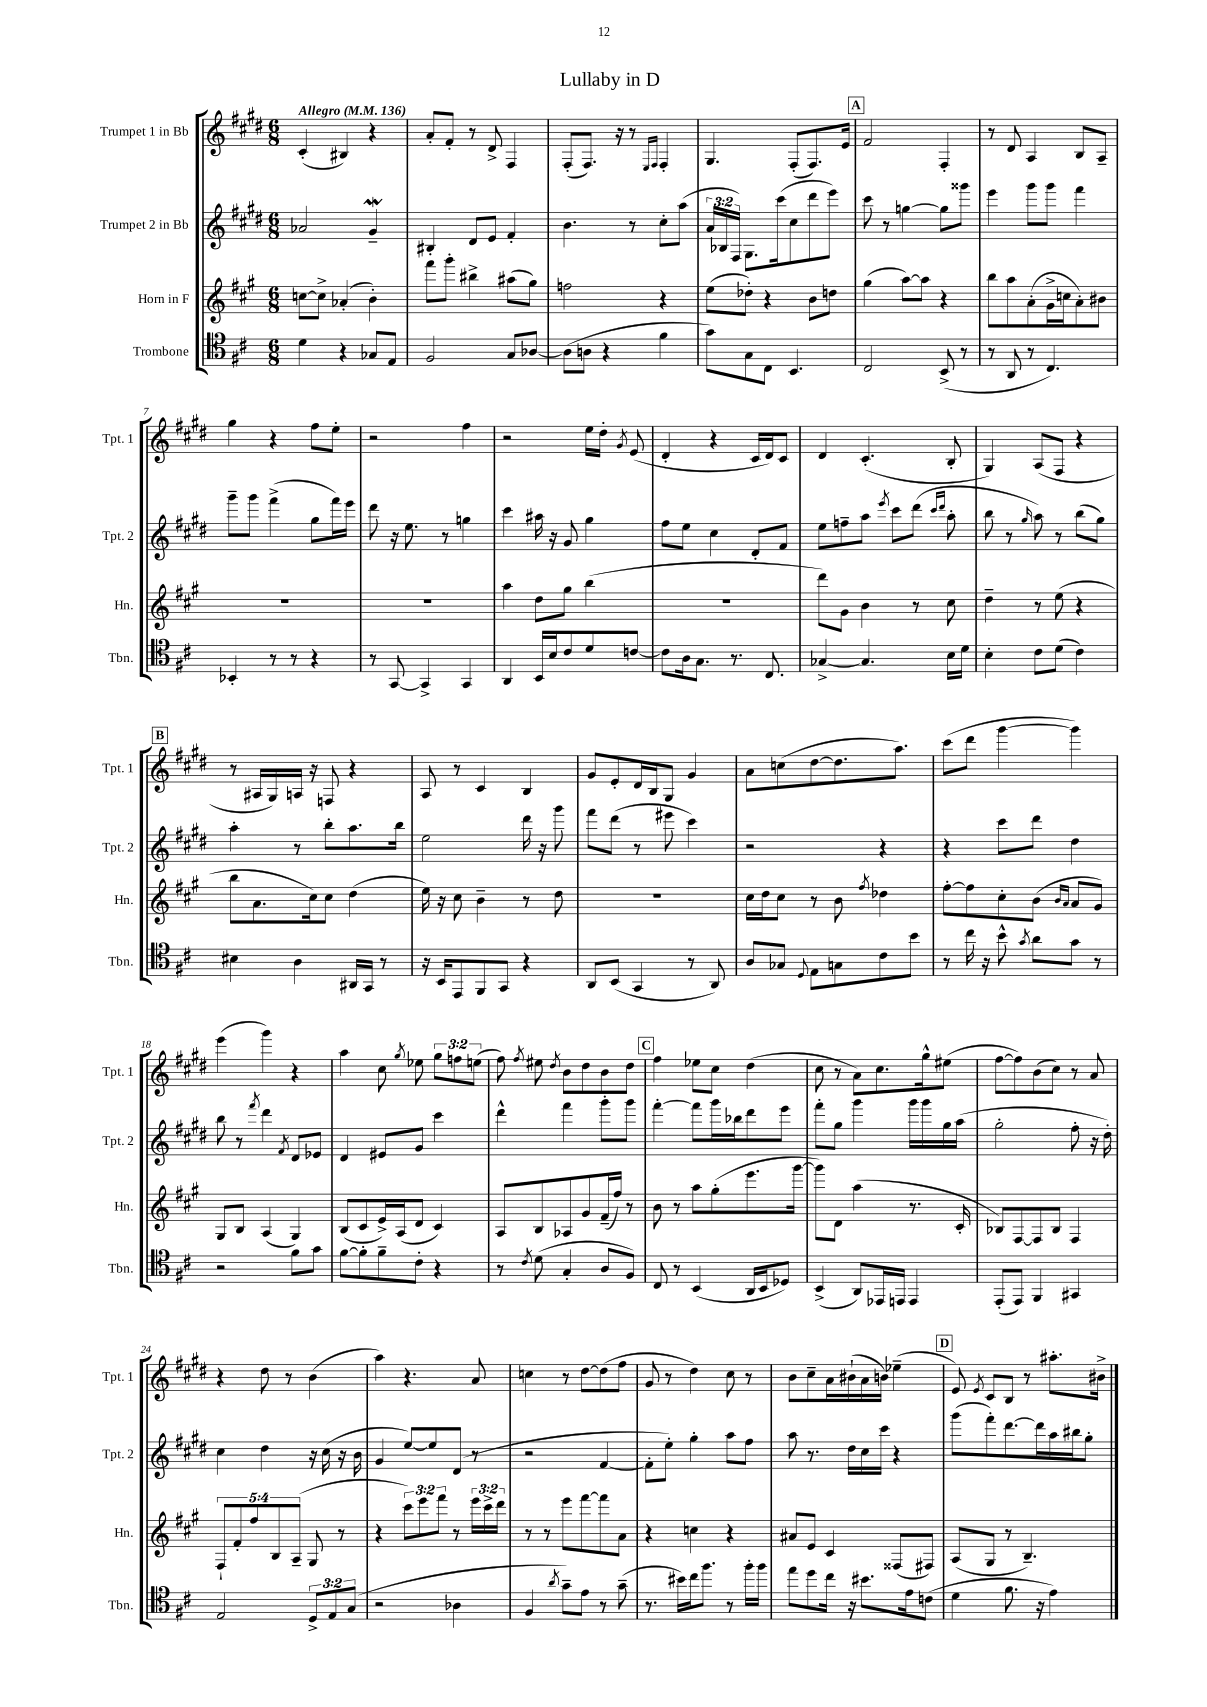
\header { title = "Lullaby in D" }
<<
\new StaffGroup <<
\new Staff = "s0" \with { instrumentName = "Trumpet 1 in Bb" shortInstrumentName = "Tpt. 1" } {
    \clef treble \key e \major \numericTimeSignature \time 6/8 \override Staff.TupletNumber.text = #tuplet-number::calc-fraction-text \tempo "Allegro" 4 = 136
    \autoBeamOff cis'4-.( bis4) r4 |
    a'8[-. fis'8]-. r8 dis'8-> fis4 |
    fis8[-.( fis8.]) r16 r8 \grace { e16[ fis16] } fis4-. |
    gis4. fis8[-.( fis8.) e'16] |
    \mark \markup { \box "A" } fis'2 fis4-. |
    r8 dis'8 a4 b8[ a8]-- |
    gis''4 r4 fis''8[ e''8]-. |
    r2 fis''4 |
    r2 e''16[ dis''16]-. \acciaccatura { gis'8 } e'8( |
    dis'4-. r4 cis'16[ dis'16) cis'8] |
    dis'4 cis'4.-.( b8-. |
    gis4) a8[( fis8] r4 |
    \mark \markup { \box "B" } r8 ais16[ gis16) a16] r16 f8 r4 |
    a8 r8 cis'4 b4 |
    gis'8[ e'8-. dis'16 b16 gis8] gis'4 |
    a'8[ c''8( dis''8~ dis''8. a''8.]) |
    cis'''8[( dis'''8] gis'''4~ gis'''4) |
    e'''4( gis'''4) r4 |
    a''4 cis''8 \acciaccatura { gis''8 } ees''8 \tuplet 3/2 { gis''8[ f''8 e''8]( } |
    fis''8) \acciaccatura { fis''8 } eis''8 \acciaccatura { dis''8 } b'8[ dis''8 b'8 dis''8] |
    \mark \markup { \box "C" } fis''4 ees''8[ cis''8] dis''4( |
    cis''8 r8 a'8[) cis''8. gis''16-^ eis''8]( |
    fis''8[~ fis''8) b'8( cis''8]) r8 a'8 |
    r4 dis''8 r8 b'4( |
    a''4) r4. a'8 |
    c''4 r8 dis''8[~ dis''8( fis''8] |
    gis'8 r8 dis''4) cis''8 r8 |
    b'8[ cis''8-- a'16 bis'16-!( a'16 b'16]) ees''4--( |
    \mark \markup { \box "D" } e'8) \acciaccatura { e'8 } cis'8[ b8] r8 ais''8.[-. bis'16]-> \bar "|." |
}
\new Staff = "s1" \with { instrumentName = "Trumpet 2 in Bb" shortInstrumentName = "Tpt. 2" } {
    \clef treble \key e \major \numericTimeSignature \time 6/8 \override Staff.TupletNumber.text = #tuplet-number::calc-fraction-text
    \autoBeamOff aes'2 gis'4--\mordent |
    bis4-. dis'8[ e'8] fis'4-. |
    b'4. r8 cis''8[-. a''8]( |
    \tuplet 3/2 { a'16[ bes16 fis16]) } gis8.[ cis'''16( cis''8 dis'''8 e'''8]) |
    \mark \markup { \box "A" } cis'''8 r8 g''4~ g''8[ gisis'''8] |
    e'''4 gis'''8[ gis'''8] fis'''4 |
    gis'''8[-- gis'''8] fis'''4->( gis''8[ fis'''16) e'''16] |
    dis'''8 r16 e''8. r8 g''4 |
    cis'''4 ais''16 r16 gis'8 gis''4 |
    fis''8[ e''8] cis''4 dis'8[-. fis'8] |
    e''8[ f''8-- a''8] \acciaccatura { e'''8 } cis'''8[ dis'''8]( \grace { cis'''16[ dis'''16] } a''8-. |
    b''8 r8 \grace { gis''16 } a''8) r8 b''8[( gis''8]) |
    \mark \markup { \box "B" } a''4-. r8 b''8[-. a''8. b''16] |
    e''2 dis'''16 r16 gis'''8 |
    fis'''8[ dis'''8]( r8 eis'''8 cis'''4) |
    r2 r4 |
    r4 cis'''8[ dis'''8] dis''4 |
    b''8 r8 \acciaccatura { fis'''8 } dis'''4 \acciaccatura { fis'8 } dis'8[ ees'8] |
    dis'4 eis'8[ gis'8] cis'''4 |
    dis'''4-^ fis'''4 gis'''8[-. gis'''8] |
    \mark \markup { \box "C" } fis'''4~-. fis'''8[ gis'''16 bes''16 dis'''8 e'''8] |
    fis'''8[-. gis''8] gis'''4 gis'''16[ gis'''16 gis''16 a''16]( |
    gis''2-. fis''8-. r16 dis''16-.) |
    cis''4 dis''4 r16 cis''16( r16 b'16 |
    gis'4 e''8[~) e''8 dis'8]( r8 |
    r2 fis'4~ |
    fis'8[-. e''8]-.) gis''4-. a''8[ fis''8] |
    a''8 r8. dis''16[ cis''16 cis'''16] r4 |
    \mark \markup { \box "D" } gis'''8[( fis'''8-.) dis'''8.~ dis'''16 a''16 bis''16 gis''8]-. \bar "|." |
}
\new Staff = "s2" \with { instrumentName = "Horn in F" shortInstrumentName = "Hn." } {
    \clef treble \key a \major \numericTimeSignature \time 6/8 \override Staff.TupletNumber.text = #tuplet-number::calc-fraction-text
    \autoBeamOff c''8[~ c''8]-> aes'4-.( b'4-.) |
    fis'''8[ gis'''8]-. bis''4-> ais''8[( gis''8]) |
    f''2 r4 |
    e''8[( des''8]-.) r4 b'8[ d''8] |
    \mark \markup { \box "A" } gis''4( a''8[~) a''8] r4 |
    b''8[ a''8 a'8-.( gis'16-> c''16 a'8-.) bis'8] |
    R2. |
    R2. |
    a''4 d''8[ gis''8] b''4( |
    R2. |
    d'''8[) gis'8] b'4 r8 cis''8 |
    d''4-- r8 e''8( r4 |
    \mark \markup { \box "B" } b''8[ a'8. cis''16) cis''8] d''4( |
    e''16) r16 cis''8 b'4-- r8 d''8 |
    R2. |
    cis''16[ d''16 cis''8] r8 b'8 \acciaccatura { fis''8 } des''4 |
    fis''8[~-. fis''8 cis''8-. b'8]( \grace { b'16[ a'16] } a'8[ gis'8]) |
    gis8[ b8] a4( gis4) |
    b8[( cis'8 e'16->) a16( d'8] cis'4) |
    a8[ b8 aes8 gis'8 fis'16--( fis''16]) r8 |
    \mark \markup { \box "C" } b'8 r8 a''8[ gis''8-.( e'''8. gis'''16]~ |
    gis'''8[) d'8] a''4( r8. cis'16-. |
    bes8[) fis8~ fis8 bes8] fis4 |
    \tuplet 5/4 { fis8[-! fis'8-. fis''8 b8 a8]--( } gis8 r8 |
    r4 \tuplet 3/2 { cis'''8[) e'''8 fis'''8] } r8 \tuplet 3/2 { e'''16[ cis'''16-> d'''16] } |
    r8 r8 e'''8[ fis'''8~ fis'''8 a'8] |
    r4 c''4 r4 |
    ais'8[ e'8] cis'4 fisis8[( fis8]) |
    \mark \markup { \box "D" } a8[( gis8] r8 b4.--) \bar "|." |
}
\new Staff = "s3" \with { instrumentName = "Trombone" shortInstrumentName = "Tbn." } {
    \clef tenor \key d \major \numericTimeSignature \time 6/8 \override Staff.TupletNumber.text = #tuplet-number::calc-fraction-text
    \autoBeamOff d'4 r4 ges8[ e8] |
    fis2 g8[ aes8]~ |
    aes8[( a8] r4 fis'4 |
    g'8[) g8 cis8] b,4. |
    \mark \markup { \box "A" } cis2 b,8->( r8 |
    r8 a,8 r8 cis4.) |
    bes,4-. r8 r8 r4 |
    r8 g,8~ g,4-> g,4 |
    a,4 b,16[ b16 cis'8 d'8 c'8]~ |
    c'8[ a16 g8.] r8. cis8. |
    ges4~-> ges4. b16[ d'16] |
    b4-. cis'8[ d'8]( cis'4) |
    \mark \markup { \box "B" } bis4 a4 ais,16[ g,16] r8 |
    r16 b,16[ e,8 fis,8 g,8] r4 |
    a,8[ b,8]( g,4 r8 a,8) |
    a8[ ges8] \appoggiatura { d8 } e8[ g8 cis'8 b'8] |
    r8 cis''16 r16 b'8-^ \acciaccatura { g'8 } a'8[ g'8] r8 |
    r2 fis'8[ g'8] |
    fis'8[~ fis'8-. fis'8-- cis'8]-. r4 |
    r8 \acciaccatura { cis'8 } d'8( g4-. a8[ fis8]) |
    \mark \markup { \box "C" } cis8 r8 b,4( a,16[ b,16 des8]) |
    b,4->( a,8[) ees,16 e,16] e,4 |
    e,8[-.( e,8]) fis,4 gis,4 |
    e2 \tuplet 3/2 { d8[-> e8 g8]( } |
    r2 aes4 |
    fis4 \acciaccatura { a'8 } g'8[--) e'8] r8 g'8--( |
    r8. bis'16[) cis''16 fis''8.] r8 fis''16[-. fis''16] |
    e''8[ d''8 cis''16] r16 bis'8.[ e'16 c'8]( |
    \mark \markup { \box "D" } d'4 fis'8. r16 e'4) \bar "|." |
}
>>
>>
